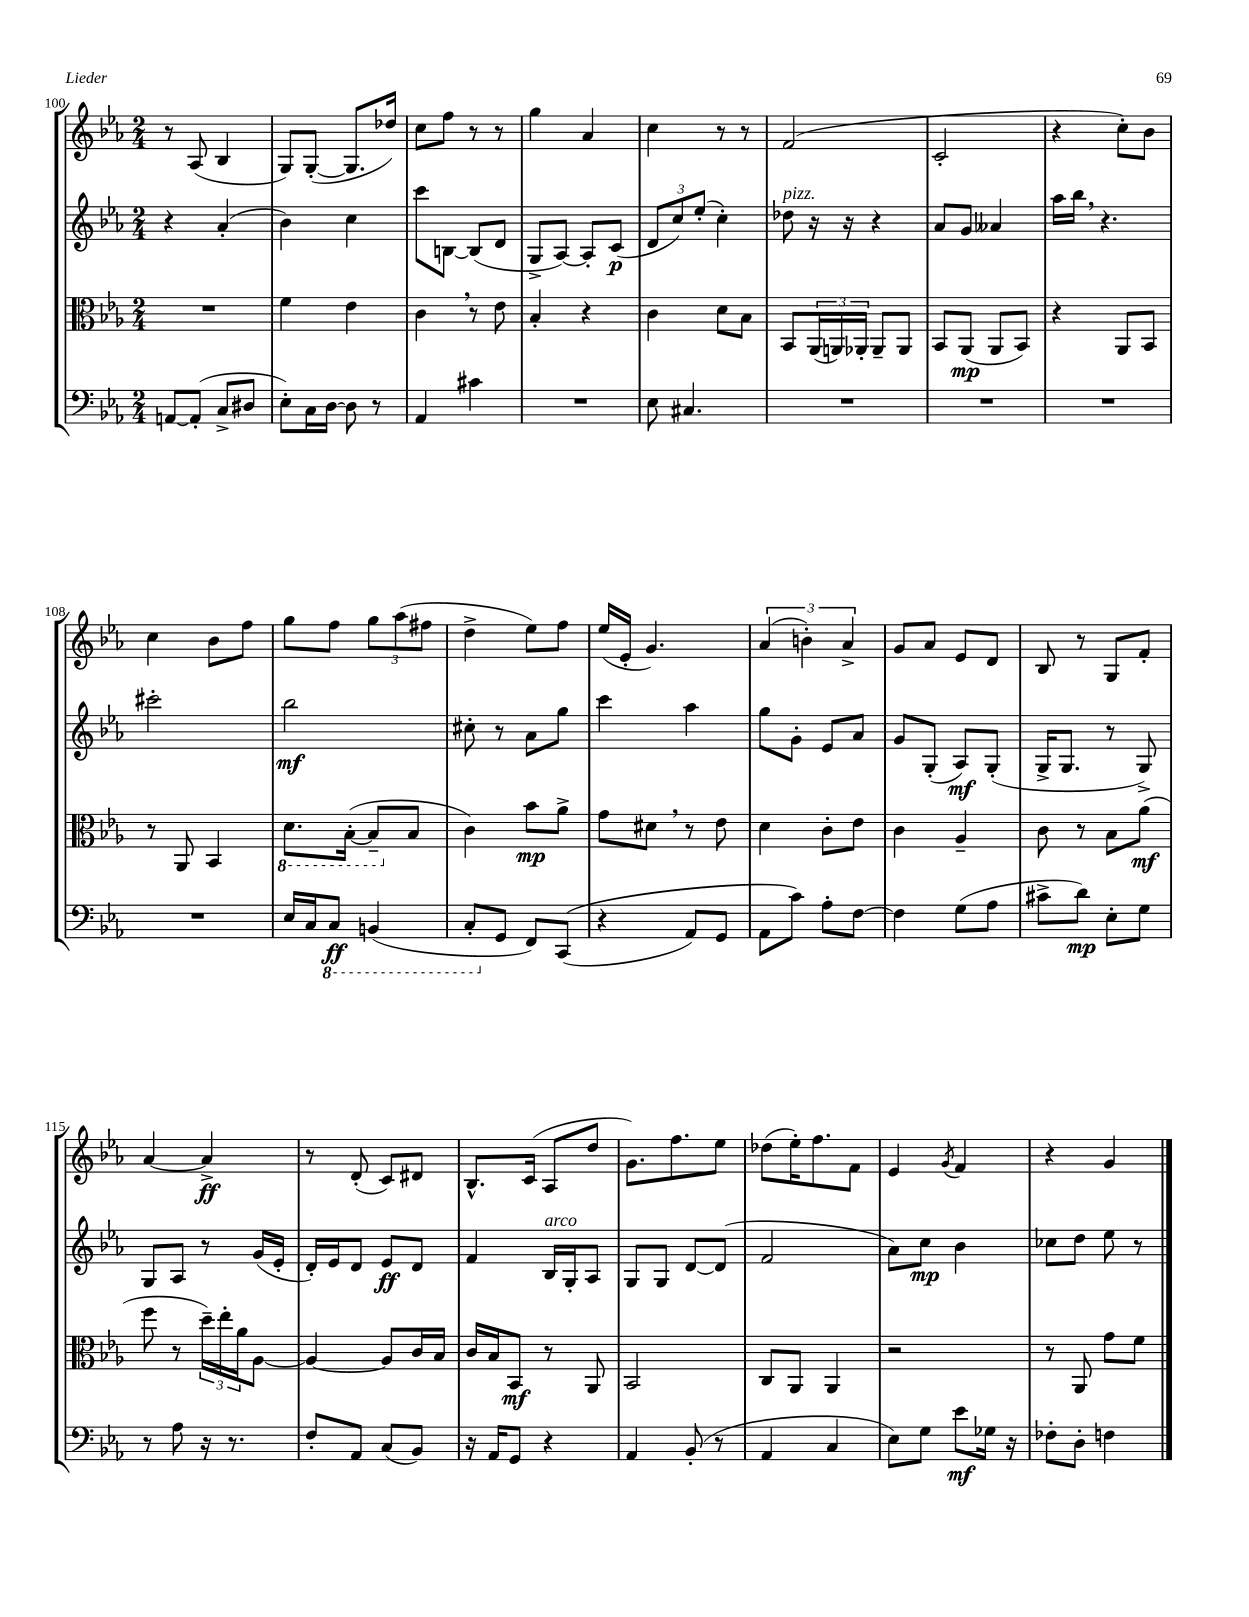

**kern	**kern	**kern	**kern
*staff4	*staff3	*staff2	*staff1
*clefF4	*clefC3	*clefG2	*clefG2
*k[b-e-a-]	*k[b-e-a-]	*k[b-e-a-]	*k[b-e-a-]
*M2/4	*M2/4	*M2/4	*M2/4
[8AA/L	2r	4r	8r
(8AA'/]J	.	.	(8A-/
8C^/L	.	(4a-'/	4B-/
8D#/J	.	.	.
=	=	=	=
8E-'\L)	4f\	4b-\)	8G/L)
16C\L	.	.	([8G'/J
[16D\JJ	.	.	.
8D\]	4e-\	4cc\	8.G/]L
8r	.	.	.
.	.	.	16dd-/Jk)
=	=	=	=
4AA-/	4c\	8ccc\L	8cc\L
.	.	[8B\J	8ff\J
4c#\	8r	(8B/]L	8r
.	8e-\	8d/J	8r
=	=	=	=
2r	4B-'/	8G^/L	4gg\
.	.	[8A-/J)	.
.	4r	8A-'/]L	4a-/
.	.	(8c/J	.
=	=	=	=
8E-\	4c\	12d/L	4cc\
.	.	12cc/)	.
4.C#/	.	.	.
.	.	(12ee-'/J	.
.	8d\L	4cc'\)	8r
.	8B-\J	.	8r
=	=	=	=
2r	8BB-/L	8dd-\	(2f/
.	(24AA-/L	16r	.
.	24AA/)	.	.
.	.	16r	.
.	24AA-'/JJ	.	.
.	8AA-~/L	4r	.
.	8AA-/J	.	.
=	=	=	=
2r	8BB-/L	8a-/L	2c'/
.	(8AA-/J	8g/J	.
.	8AA-/L	4a--/	.
.	8BB-/J)	.	.
=	=	=	=
2r	4r	16aa-\LL	4r
.	.	16bb-\JJ	.
.	.	4.r	.
.	8AA-/L	.	8cc'\L)
.	8BB-/J	.	8b-\J
=	=	=	=
2r	8r	2ccc#'\	4cc\
.	8AA-/	.	.
.	4BB-/	.	8b-\L
.	.	.	8ff\J
=	=	=	=
16E-/LL	8.D\L	2bb-\	8gg\L
16C/J	.	.	.
8CC/J	.	.	8ff\J
.	([16BB-'\Jk	.	.
(4BBB/	8BB-~/]L	.	12gg\L
.	.	.	(12aa-\
.	8B-/J	.	.
.	.	.	12ff#\J
=	=	=	=
8CC'/L	4c\)	8cc#'\	4dd^\
8GG/J	.	8r	.
8FF/L)	8b-\L	8a-\L	8ee-\L)
&((8CC/J	8a-^\J	8gg\J	8ff\J
=	=	=	=
4r	8g\L	4ccc\	(16ee-/LL
.	.	.	16e-'/JJ
.	8d#\J	.	4.g/)
8AA-/L)	8r	4aa-\	.
8GG/J	8e-\	.	.
=	=	=	=
8AA-\L	4d\	8gg\L	(6a-/
8c\J&)	.	8g'\J	.
.	.	.	6b'\)
8A-'\L	8c'\L	8e-/L	.
.	.	.	6a-^/
[8F\J	8e-\J	8a-/J	.
=	=	=	=
4F\]	4c\	8g/L	8g/L
.	.	(8G'/J	8a-/J
(8G\L	4A-~/	8A-/L)	8e-/L
8A-\J	.	(8G'/J	8d/J
=	=	=	=
8c#^\L	8c\	16G^/LK	8B-/
.	.	8.G/J	.
8d\J)	8r	.	8r
8E-'\L	8B-\L	8r	8G/L
8G\J	(8a-\J	8G^/)	8f'/J
=	=	=	=
8r	8ff\	8G/L	[4a-/
8A-\	8r	8A-/J	.
16r	24dd~\LL)	8r	4a-^/]
.	24ee-'\	.	.
8.r	.	.	.
.	24a-\J	.	.
.	[8A-\J	(16g/LL	.
.	.	16e-'/JJ	.
=	=	=	=
8F'/L	4A-/_	16d'/LL)	8r
.	.	16e-/J	.
8AA-/J	.	8d/J	(8d'/
(8C/L	8A-/]L	8e-/L	8c/L)
8BB-/J)	16c/L	8d/J	8d#/J
.	16B-/JJ	.	.
=	=	=	=
16r	16c/LL	4f/	8.B-^^/L
16AA-/LK	16B-/J	.	.
8GG/J	8BB-/J	.	.
.	.	.	(16c/Jk
4r	8r	16B-/LL	8A-/L
.	.	16G'/J	.
.	8AA-/	8A-/J	8dd/J
=	=	=	=
4AA-/	2BB-/	8G/L	8.g\L)
.	.	8G/J	.
.	.	.	8.ff\
(8BB-'/	.	[8d/L	.
8r	.	(8d/]J	8ee-\J
=	=	=	=
4AA-/	8C/L	2f/	(8dd-\L
.	8AA-/J	.	16ee-'\K)
.	.	.	8.ff\
4C/	4AA-/	.	.
.	.	.	8f\J
=	=	=	=
8E-\L)	2r	8a-\L)	4e-/
8G\J	.	8cc\J	.
.	.	.	8qg/
8e-\L	.	4b-\	4f/
16G-\Jk	.	.	.
16r	.	.	.
=	=	=	=
8F-'\L	8r	8cc-\L	4r
8D'\J	8AA-/	8dd\J	.
4F\	8g\L	8ee-\	4g/
.	8f\J	8r	.
==	==	==	==
*-	*-	*-	*-
